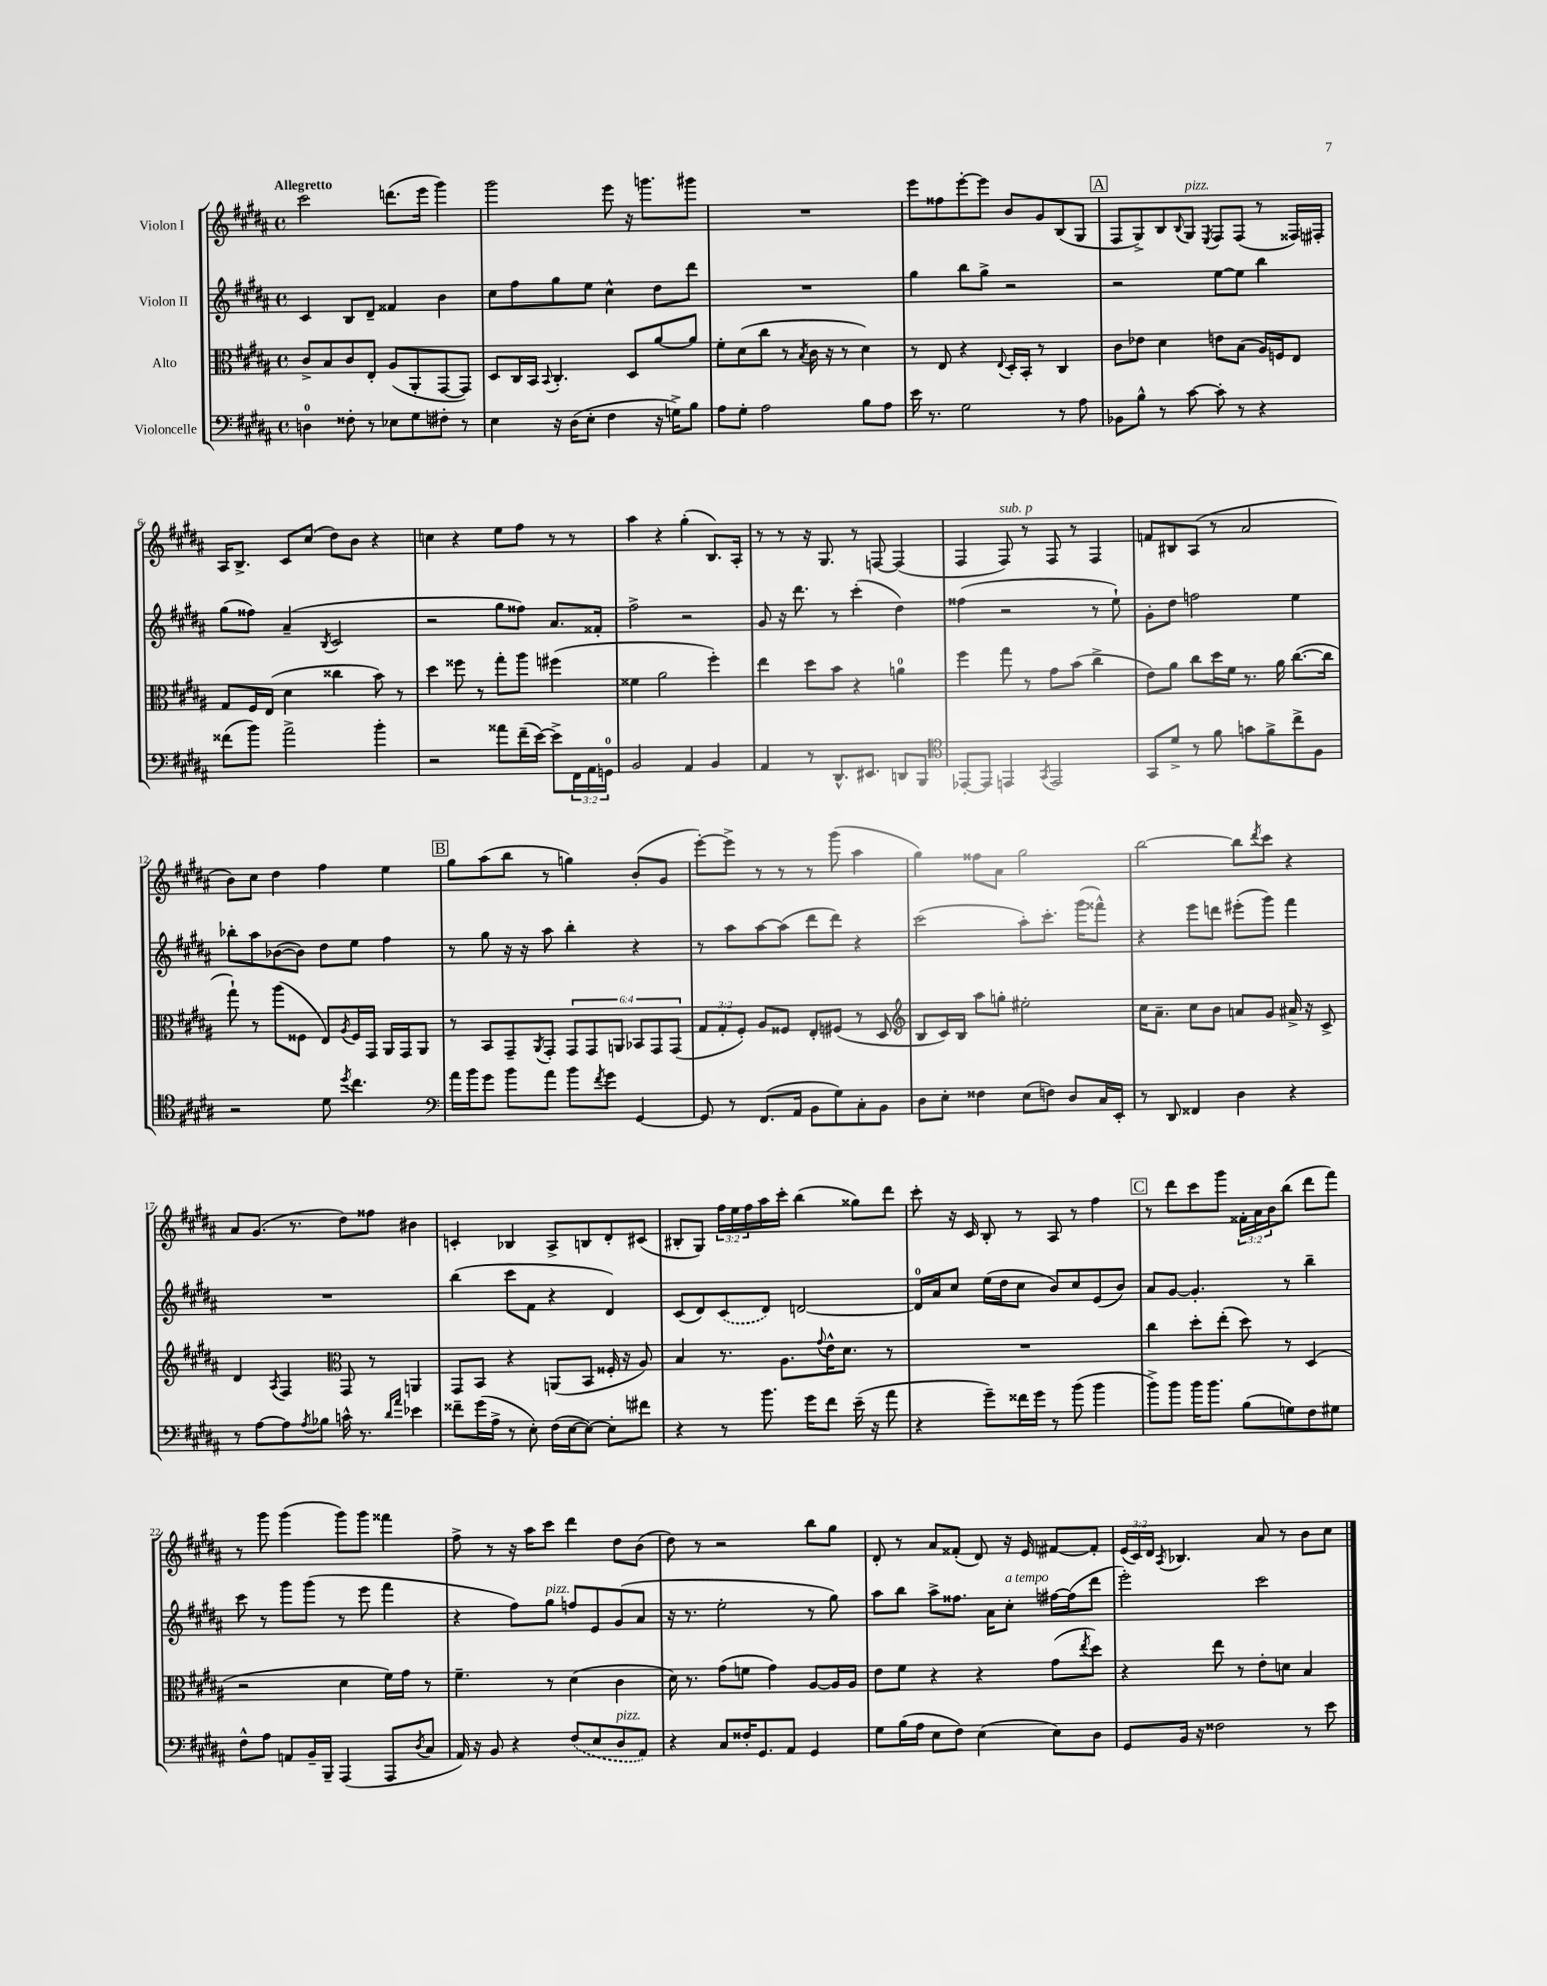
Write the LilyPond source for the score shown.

<<
\new StaffGroup <<
\new Staff = "s0" \with { instrumentName = "Violon I" } {
    \clef treble \key b \major \defaultTimeSignature \time 4/4 \override Staff.TupletNumber.text = #tuplet-number::calc-fraction-text \tempo "Allegretto"
    cis'''2 d'''8.( e'''16 gis'''4) |
    gis'''2 e'''8 r16 g'''8. gis'''8 |
    R1 |
    e'''8 fisis''8 e'''8~-. e'''8 b'8 gis'8 b8( gis8 |
    \mark \markup { \box "A" } fis8 gis8->) b8 \appoggiatura { b8 } gis8^\markup { \italic "pizz." } \acciaccatura { e8 } fis8 fis8( r8 fisis16) fis16-. |
    ais16 b8.-> cis'8 cis''8( dis''8) b'8 r4 |
    c''4 r4 e''8 fis''8 r8 r8 |
    ais''4 r4 gis''4-.( b8.) ais16-. |
    r8 r8 r16 gis8. r8 f8~ f4( |
    fis4 fis8^\markup { \italic "sub. p" }) r8 fis8 r8 fis4 |
    f'8 bis8 ais8( r8 ais'2 |
    b'8) cis''8 dis''4 fis''4 e''4 |
    \mark \markup { \box "B" } gis''8 ais''8( b''8 r8 g''4) b'8-.( gis'8 |
    e'''8~-.) e'''8-> r8 r8 r8 gis'''8( ais''4 |
    gis''4) fisis''8 ais'8 gis''2 |
    b''2~ b''8 \acciaccatura { dis'''8 } cis'''8 r4 |
    ais'8 gis'8.( r8. dis''8) fisis''8 bis'4 |
    c'4-. bes4 ais8-> b8 dis'8-. cis'8( |
    bis8-. gis8) \tuplet 3/2 { fis''16 e''16 fis''16 } ais''16 cis'''16-. b''4( gisis''8) dis'''8 |
    cis'''8-. r16 cis'16 b8-. r8 ais8 r8 fis''4 |
    \mark \markup { \box "C" } r8 dis'''8 cis'''8 gis'''8 \tuplet 3/2 { fisis'16-. ais'16 b'16 } b''8( dis'''8 fis'''8) |
    r8 gis'''8 gis'''4( gis'''8) gis'''8 fisis'''4 |
    fis''8-> r8 r16 ais''16 cis'''8 dis'''4 dis''8 b'8( |
    dis''8) r8 r2 b''8 gis''8 |
    dis'8-. r8 ais'8 fisis'8-.( dis'8) r16 e'16 fis'8~ fis'8-. |
    \tuplet 3/2 { e'16( cis'16) dis'16 } \acciaccatura { ais8 } bes4. ais'8 r8 b'8 cis''8 \bar "|." |
}
\new Staff = "s1" \with { instrumentName = "Violon II" } {
    \clef treble \key b \major \defaultTimeSignature \time 4/4
    cis'4 b8 dis'8-- fisis'4 b'4 |
    cis''8 fis''8 gis''8 e''8 cis''4-^ dis''8 dis'''8 |
    R1 |
    gis''4 b''8 gis''8-> r2 |
    \mark \markup { \box "A" } r2 e''8~ e''8 b''4 |
    gis''8( fisis''8) ais'4--( \acciaccatura { b8 } cis'2 |
    r2 gis''8 fisis''8) ais'8. fisis'16-. |
    fis''2-> r2 |
    gis'8 r16 dis'''8. r8 cis'''4-.( dis''4) |
    fisis''4( r2 r8 e''8-!) |
    gis'8-. dis''8 f''2 e''4 |
    bes''8-. ais''8 bes'8~( bes'8) dis''8 e''8 fis''4 |
    \mark \markup { \box "B" } r8 gis''8 r16 r16 ais''8 b''4-. r4 |
    r8 ais''8 ais''8~ ais''8( dis'''8 dis'''8) r4 |
    cis'''2( ais''8-.) cis'''8.-. gis'''16( fisis'''8-^) |
    r4 e'''8 d'''8 eis'''8-.( gis'''8) fis'''4 |
    R1 |
    b''4( cis'''8 fis'8 r4 dis'4) |
    cis'8( dis'8) \once \slurDashed cis'8( dis'8) d'2~ |
    d'16-0 ais'16 cis''8 e''16( dis''16 cis''8 b'8) cis''8 e'8( b'8) |
    \mark \markup { \box "C" } ais'8 gis'8~ gis'4.-. r8 b''4-- |
    cis'''8 r8 gis'''8 gis'''8( r8 e'''8 fis'''4 |
    r4 fis''8) gis''8^\markup { \italic "pizz." } f''8 e'8 gis'8( ais'8 |
    r16 r8. e''2-. r8 gis''8) |
    ais''8 b''8 ais''8-> fisis''8. ais'16 cis''8-.^\markup { \italic "a tempo" } fis''16~ fis''16( dis'''8 |
    e'''2-.) cis'''2 \bar "|." |
}
\new Staff = "s2" \with { instrumentName = "Alto" } {
    \clef alto \key b \major \defaultTimeSignature \time 4/4 \override Staff.TupletNumber.text = #tuplet-number::calc-fraction-text
    cis'8-> b8 cis'8 e8-. ais8( ais,8-. gis,8~ gis,8) |
    dis8 cis16 b,16 \appoggiatura { b,8 } cis4.-. dis8 ais'8~ ais'8 |
    fis'8-. dis'8( cis''8 r8 \acciaccatura { b8 } cis'16 r16 r8 dis'4) |
    r8 e8 r4 \appoggiatura { e8 } dis16-. b,16-. r8 cis4 |
    \mark \markup { \box "A" } cis'8 ees'8 dis'4 e'8 b8( ais16) f16 e8 |
    gis8 fis16 e16( dis'4 cisis''4 b'8) r8 |
    dis''4 fisis''8 r8 gis''8-. ais''8 fis''4( |
    fisis'4 ais'2 fis''4-.) |
    e''4 dis''8 b'8 r4 a'4-0 |
    fis''4 gis''8 r8 gis'8 b'8( cis''4-> |
    e'8) ais'8 cis''8 dis''16 fis'16 r8. ais'16 cis''8.~( cis''16 |
    gis''8-!) r8 ais''8( fisis8 e8) \acciaccatura { ais8 } fisis16 gis,16 ais,16 gis,16 ais,8 |
    \mark \markup { \box "B" } r8 b,8 gis,8-- \acciaccatura { ais,8 } gis,8-. \tuplet 6/4 { gis,8 gis,8 a,8 bes,8 gis,8 gis,8( } |
    \tuplet 3/2 { gis8 gis8-. fis8-.) } ais8 fisis8 e8-. fis8( r8 dis8 |
    \clef treble b8 cis'16) b16 ais''8 g''8-. eis''2-. |
    cis''16 ais'8.-- cis''8 b'8 a'8 gis'8 ais'16-> r16 cis'8-> |
    dis'4 \acciaccatura { ais8 } fis4 \clef alto gis,8 r8 a,4 |
    gis,8 b,8 r4 a,8( b,8 fisis16-. r16 ais8) |
    b4 r8. ais8. \appoggiatura { gis'8 } e'16-^ dis'8. r8 |
    R1 |
    \mark \markup { \box "C" } cis''4 dis''8-. e''8-.( dis''8) r8 dis4( |
    r2 dis'4 fis'16) gis'16 r8 |
    fis'4.-- r8 dis'4( cis'4 |
    dis'16) r8. gis'8( f'8 gis'4) ais8~ ais16 ais16 |
    e'8 fis'8 r4 r4 gis'8( \acciaccatura { e''8 } dis''8) |
    r4 e''8 r8 e'8-. d'8 b4 \bar "|." |
}
\new Staff = "s3" \with { instrumentName = "Violoncelle" } {
    \clef bass \key b \major \defaultTimeSignature \time 4/4 \override Staff.TupletNumber.text = #tuplet-number::calc-fraction-text
    d4-0 fisis8-. r8 ees8 gis8 fis8-. r8 |
    e4 r16 dis16( e8-. fis4 r16 g16->) b8 |
    ais8 gis8-. ais2 b8 ais8 |
    e'16 r8. gis2 r8 ais8 |
    \mark \markup { \box "A" } bes,8 b8-^ r8 cis'8~ cis'8-. r8 r4 |
    fisis'8( b'8) ais'2-> b'4-. |
    r2 aisis'8 fis'16--( e'16~) e'8-> \tuplet 3/2 { fis,16 ais,16 g,16-0 } |
    b,2 ais,4 b,4 |
    ais,4 r8 dis,8.-^ eis,8. d,8 b,,8 |
    \clef tenor ees,8~-. ees,8 e,4 \acciaccatura { gis,8 } e,2 |
    gis,8 dis'8-> r8 fis'8 g'8 fis'8-> cis''8-> fis8 |
    r2 dis'8 \acciaccatura { dis''8 } cis''4. |
    \mark \markup { \box "B" } \clef bass ais'16 b'16 gis'8 b'8 ais'8 b'8 \acciaccatura { fis'8 } gis'8 gis,4~ |
    gis,8 r8 fis,8.( ais,16 b,8 gis8) cis8-. b,8 |
    dis8 e8-. fisis4 e8( f8) dis8 cis16 e,16-. |
    r8 dis,8 fisis,4 dis4 r4 |
    r8 ais8~ ais8 \acciaccatura { ais8 } bes8 c'16-^ r8. \grace { dis'16 ais'16 } ees'4 |
    fisis'8-- gis'16( ais16-> r8 e8-.) fis16( e16~ e8~) e8-. fis'8 |
    r4 r8 b'8. gis'16 fis'8 e'16--( r16 ais'8 |
    r4 gis'8--) fisis'16 gis'16 r8 b'8( b'4 |
    \mark \markup { \box "C" } b'8->) b'8 b'16 b'8. b8( g8) fis8 gis8 |
    fis8-^ ais8 a,8 b,16-- b,,16-- ais,,4( ais,,8 \acciaccatura { dis8 } cis8 |
    ais,16) r16 b,8 r4 \once \slurDashed fis8( e8 dis8^\markup { \italic "pizz." } ais,8) |
    r4 cis8 fisis16-. gis,8. ais,8 gis,4 |
    gis8 b16( ais16 e8 fis8) e4( e8) dis8 |
    gis,8 b,16 r16 fisis2 r8 e'8 \bar "|." |
}
>>
>>
